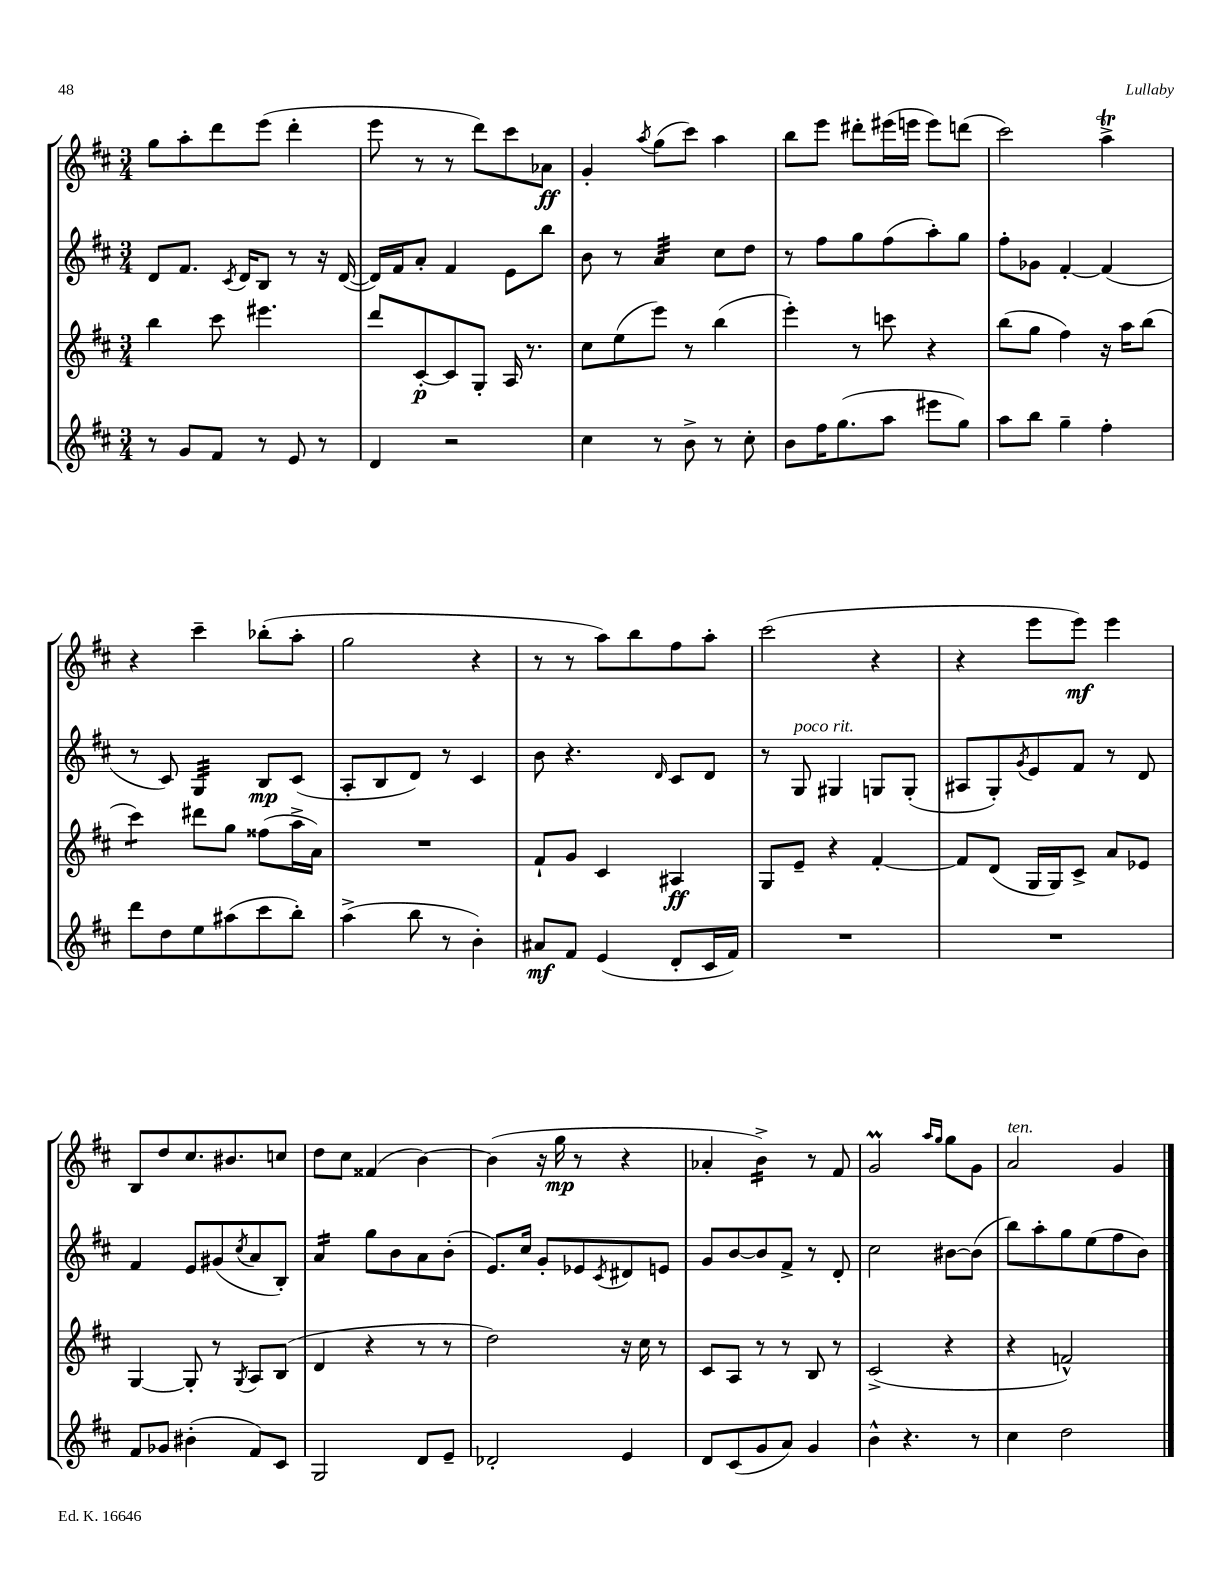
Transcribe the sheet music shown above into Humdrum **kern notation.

**kern	**kern	**kern	**kern
*staff4	*staff3	*staff2	*staff1
*clefG2	*clefG2	*clefG2	*clefG2
*k[f#c#]	*k[f#c#]	*k[f#c#]	*k[f#c#]
*M3/4	*M3/4	*M3/4	*M3/4
8r	4bb\	8d/L	8gg\L
8g/L	.	8.f#/J	8aa'\
8f#/J	8ccc#\	.	8ddd\
.	.	8qc#/	.
.	.	16d/LK	.
8r	4.eee#\	8B/J	(8eee\J
8e/	.	8r	4ddd'\
8r	.	16r	.
.	.	([16d/	.
=	=	=	=
4d/	8ddd/L	16d/]LL)	8eee\
.	.	16f#/J	.
.	[8c#'/	8a'/J	8r
2r	8c#/]	4f#/	8r
.	8G'/J	.	8ddd\L)
.	16A/	8e\L	8ccc#\
.	8.r	.	.
.	.	8bb\J	8a-\J
=	=	=	=
4cc#\	8cc#\L	8b\	4g'/
.	(8ee\	8r	.
.	.	.	8qaa/
8r	8eee\J)	4a/	(8gg\L
8b^\	8r	.	8ccc#\J)
8r	(4bb\	8cc#\L	4aa\
8cc#'\	.	8dd\J	.
=	=	=	=
8b\L	4eee'\)	8r	8bb\L
16ff#\K	.	8ff#\L	8eee\J
(8.gg\	.	.	.
.	8r	8gg\	8ddd#'\L
8aa\J	8ccc\	(8ff#\	(16eee#\L
.	.	.	16eee\JJ
8eee#\L	4r	8aa'\)	8eee\L)
8gg\J)	.	8gg\J	(8ddd\J
=	=	=	=
8aa\L	(8bb\L	8ff#'\L	2ccc#\)
8bb\J	8gg\J	8g-\J	.
4gg~\	4ff#\)	[4f#'/	.
4ff#'\	16r	(4f#/]	4aa^\
.	16aa\LK	.	.
.	(8bb\J	.	.
=	=	=	=
8ddd\L	4ccc#\)	8r	4r
8dd\	.	8c#/)	.
8ee\	8ddd#\L	4G/	4ccc#~\
(8aa#\	8gg\J	.	.
8ccc#\	(8ff##\L	8B/L	(8bb-'\L
8bb'\J)	16aa^\L	(8c#/J	8aa'\J
.	16a\JJ)	.	.
=	=	=	=
(4aa^\	2.r	8A'/L	2gg\
.	.	8B/	.
8bb\	.	8d/J)	.
8r	.	8r	.
4b'\)	.	4c#/	4r
=	=	=	=
8a#/L	8f#`/L	8b\	8r
8f#/J	8g/J	4.r	8r
(4e/	4c#/	.	8aa\L)
.	.	.	8bb\
.	.	16qqd/	.
8d'/L	4A#/	8c#/L	8ff#\
16c#/L	.	8d/J	8aa'\J
16f#/JJ)	.	.	.
=	=	=	=
2.r	8G/L	8r	(2ccc#\
.	8e~/J	8G/	.
.	4r	4G#/	.
.	[4f#'/	8G/L	4r
.	.	(8G'/J	.
=	=	=	=
2.r	8f#/]L	8A#/L	4r
.	(8d/J	8G'/)	.
.	.	8qg/	.
.	16G/LL	8e/	8eee\L
.	16G/J)	.	.
.	8c#^/J	8f#/J	8eee\J)
.	8a/L	8r	4eee\
.	8e-/J	8d/	.
=	=	=	=
8f#/L	[4G/	4f#/	8B/L
8g-/J	.	.	8dd/
(4b#'\	8G'/]	8e/L	8.cc#/
.	8r	(8g#/	.
.	.	.	8.b#/
.	8qG/	8qcc#/	.
8f#/L)	8A/L	8a/	.
8c#/J	(8B/J	8B'/J)	8cc/J
=	=	=	=
2G/	4d/	4a/	8dd\L
.	.	.	8cc#\J
.	4r	8gg\L	(4f##/
.	.	8b\	.
8d/L	8r	8a\	[4b\)
8e~/J	8r	(8b'\J	.
=	=	=	=
2d-'/	2dd\)	8.e/L)	(4b\]
.	.	16cc#/Jk	.
.	.	8g'/L	16r
.	.	.	16gg\
.	.	8e-/	8r
.	.	8qc#/	.
4e/	16r	8d#/	4r
.	16cc#\	.	.
.	8r	8e/J	.
=	=	=	=
8d/L	8c#/L	8g/L	4a-'/
(8c#/	8A/J	[8b/	.
8g/	8r	8b/]	4b^\)
8a/J)	8r	8f#^/J	.
4g/	8B/	8r	8r
.	8r	8d'/	8f#/
=	=	=	=
4b^^\	(2c#^/	2cc#\	2g/
4.r	.	.	.
.	.	.	16qqaa/LL
.	.	.	16qqgg/JJ
.	4r	[8b#\L	8gg\L
8r	.	(8b#\]J	8g\J
=	=	=	=
4cc#\	4r	8bb\L)	2a/
.	.	8aa'\	.
2dd\	2f^^/)	8gg\	.
.	.	(8ee\	.
.	.	8ff#\	4g/
.	.	8b\J)	.
==	==	==	==
*-	*-	*-	*-
